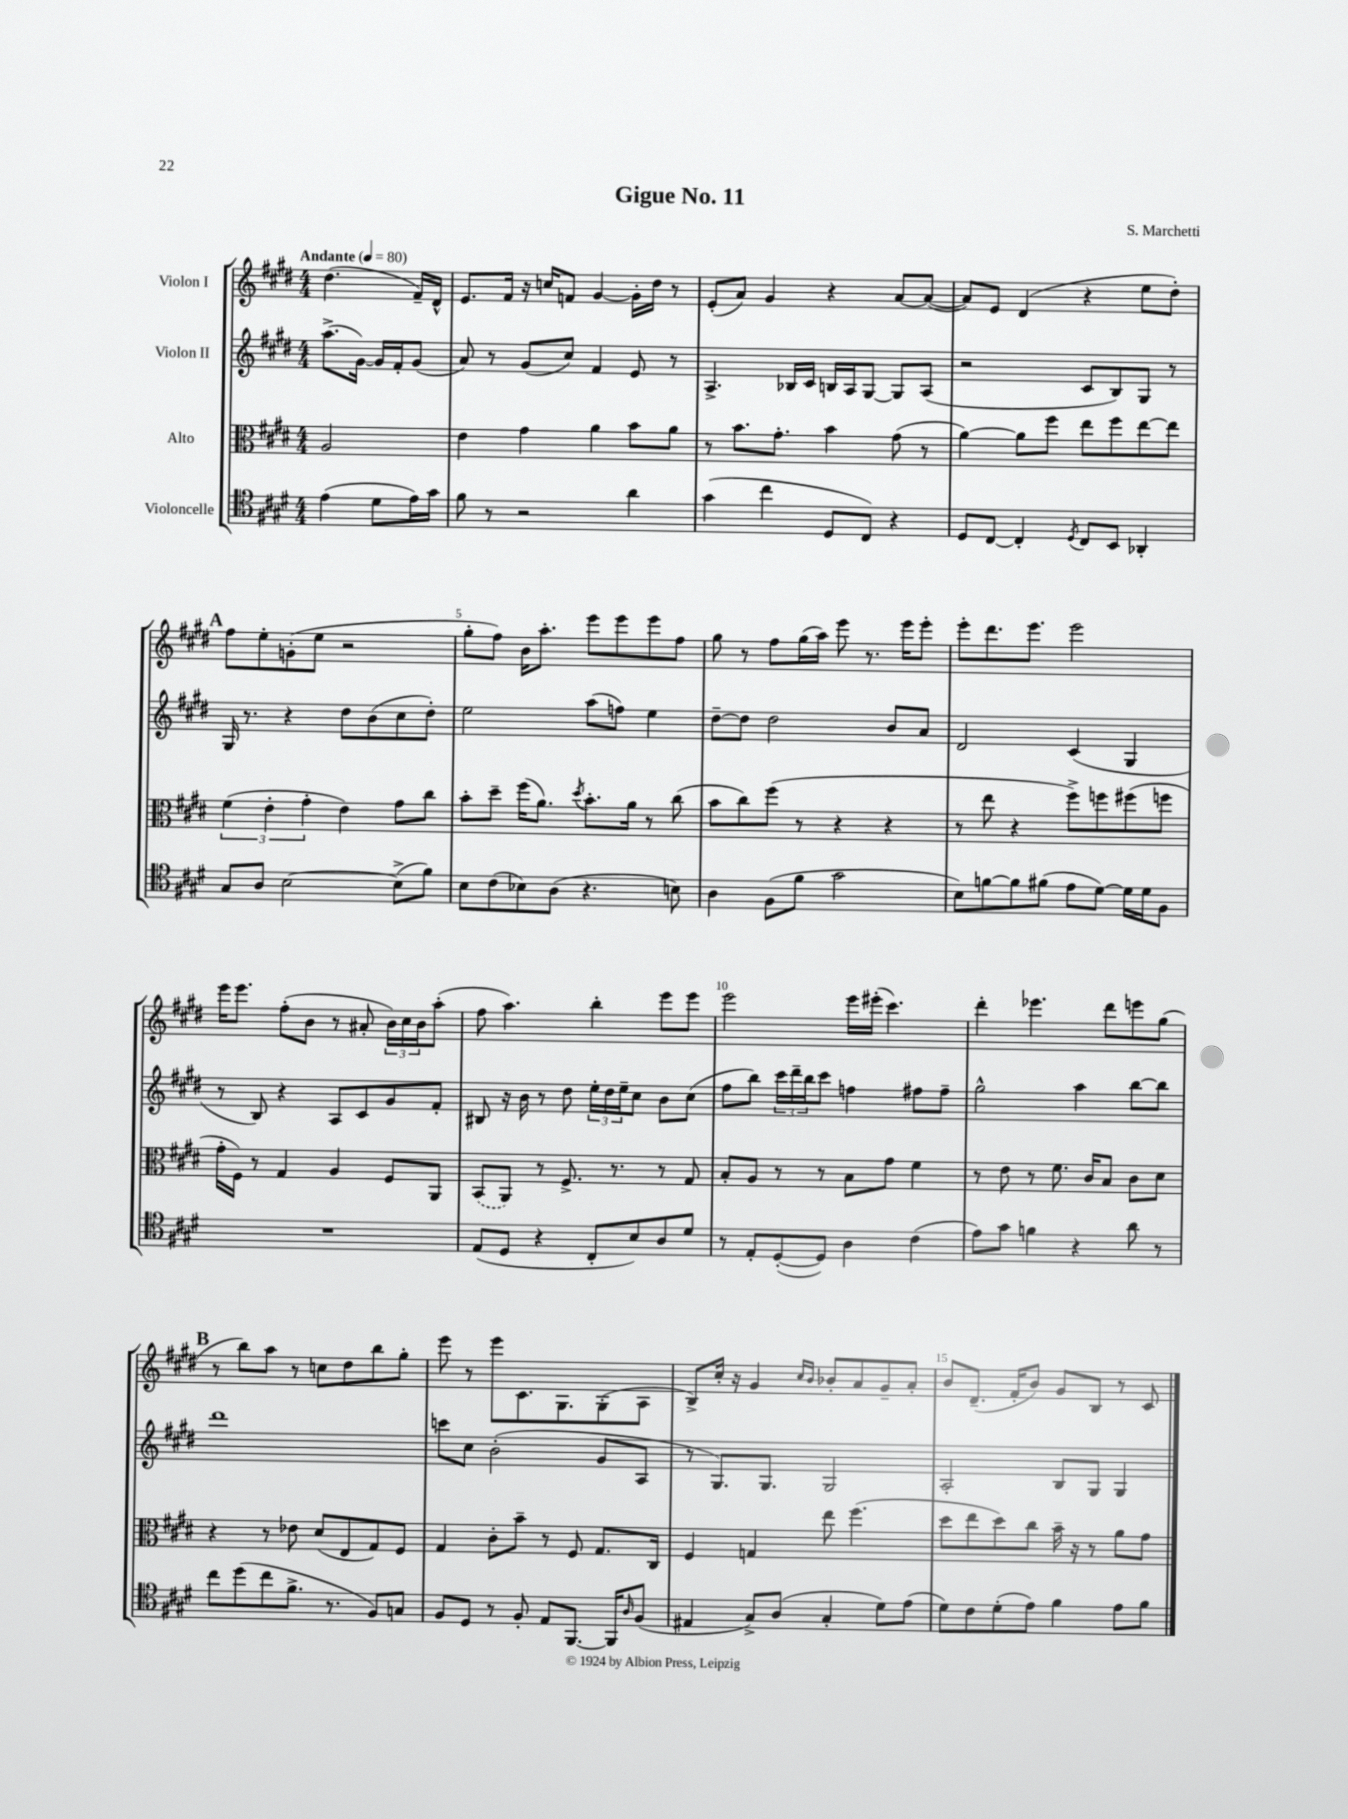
\header { title = "Gigue No. 11" composer = "S. Marchetti" }
<<
\new StaffGroup <<
\new Staff = "s0" \with { instrumentName = "Violon I" } {
    \clef treble \key e \major \numericTimeSignature \time 4/4 \partial 2 \tempo "Andante" 4 = 80
    dis''4.( fis'16--) dis'16-^ |
    e'8. fis'16 r16 c''16 f'8 gis'4~ gis'16-. dis''16 r8 |
    e'8-.( a'8) gis'4 r4 a'8~ a'8~( |
    a'8) e'8 dis'4( r4 e''8 dis''8-.) |
    \mark \markup { \bold "A" } fis''8 e''8-. g'8-.( e''8 r2 |
    gis''8-. fis''8) b'16 a''8.-. e'''8 e'''8 e'''8 fis''8 |
    gis''8 r8 fis''8 gis''16( a''16) e'''8 r8. e'''16 e'''8-. |
    e'''8-. dis'''8. e'''8. e'''2 |
    e'''16 e'''8. fis''8-.( b'8 r8 ais'8-. \tuplet 3/2 { b'16) cis''16 b'16 } a''8-.( |
    fis''8 a''4.) b''4-. e'''8 e'''8 |
    e'''2 e'''16 eis'''16-.( cis'''4.) |
    dis'''4-. ees'''4. dis'''8 e'''8 gis''8( |
    \mark \markup { \bold "B" } r8 b''8) a''8 r8 c''8 dis''8 b''8 gis''8-. |
    e'''8 r8 e'''8 cis'8. gis8. gis8-.( a8 |
    b8->) cis''16-. r16 gis'4 \grace { cis''16 b'16 } bes'8-. a'8 gis'8-- a'8-. |
    b'8 dis'8.--( fis'16-. b'8) gis'8 b8 r8 cis'8 \bar "|." |
}
\new Staff = "s1" \with { instrumentName = "Violon II" } {
    \clef treble \key e \major \numericTimeSignature \time 4/4 \partial 2
    a''8.->( gis'16~) gis'16 fis'16-. gis'8( |
    a'8) r8 gis'8( cis''8) fis'4 e'8 r8 |
    a4.-> bes16 cis'16 b16 a16 gis8~ gis8 a8( |
    r2 cis'8 b8) gis8 r8 |
    \mark \markup { \bold "A" } gis16 r8. r4 dis''8 b'8( cis''8 dis''8-.) |
    e''2 a''8( f''8) e''4 |
    dis''8~-- dis''8 dis''2 b'8 a'8 |
    dis'2 cis'4( gis4 |
    r8 b8) r4 a8 cis'8 gis'8 fis'8-. |
    bis8 r16 b'16 r8 dis''8 \tuplet 3/2 { e''16-. dis''16 e''16-- } cis''8 b'8 cis''8( |
    fis''8 b''8) \tuplet 3/2 { cis'''16 dis'''16-- b''16 } cis'''8 f''4 fis''8 fis''8-- |
    gis''2-^ a''4 b''8~ b''8 |
    \mark \markup { \bold "B" } dis'''1 |
    c'''8 cis''8 b'2-.( gis'8 a8 |
    r8 gis8.) gis8. gis2 |
    a2-. b8 gis8 gis4 \bar "|." |
}
\new Staff = "s2" \with { instrumentName = "Alto" } {
    \clef alto \key e \major \numericTimeSignature \time 4/4 \partial 2
    a2 |
    e'4 gis'4 a'4 b'8 a'8 |
    r8 b'8. gis'8.-. b'4 gis'8( r8 |
    a'4~) a'8 fis''8 e''8 fis''8 e''8~ e''8 |
    \mark \markup { \bold "A" } \tuplet 3/2 { fis'4( e'4-. gis'4-. } e'4) gis'8 cis''8 |
    b'8-. dis''8-- fis''16( a'8.) \acciaccatura { dis''8 } b'8.-. a'16 r8 cis''8( |
    b'8 cis''8) fis''8( r8 r4 r4 |
    r8 e''8 r4 fis''8->) f''8 fis''8( f''8 |
    gis'16-. fis16) r8 gis4 a4 fis8 a,8 |
    \once \slurDashed b,8( a,8) r8 fis8.-> r8. r8 gis8 |
    b8-. a8 r8 r8 b8 gis'8 fis'4 |
    r8 e'8 r8 fis'8. cis'16 b8 cis'8 dis'8 |
    \mark \markup { \bold "B" } r4 r8 ees'8 dis'8( e8 gis8) fis8 |
    gis4 cis'8-. b'8-- r8 fis8 gis8. cis16 |
    fis4 g4 e''8 fis''4.( |
    dis''8 e''8 dis''8) cis''8 b'16-- r16 r8 a'8 gis'8 \bar "|." |
}
\new Staff = "s3" \with { instrumentName = "Violoncelle" } {
    \clef tenor \key e \major \numericTimeSignature \time 4/4 \partial 2
    e'4( dis'8 e'16) gis'16 |
    fis'8 r8 r2 a'4 |
    gis'4( cis''4 dis8 cis8) r4 |
    dis8 cis8~ cis4-. \acciaccatura { dis8 } cis8 b,8 aes,4-. |
    \mark \markup { \bold "A" } gis8 a8 b2~ b8->( fis'8) |
    b8 cis'8( bes8) a8( r4. b8) |
    a4 fis8( fis'8 gis'2 |
    b8) f'8~ f'8 fis'8( e'8 dis'8~) dis'16 dis'16 fis8 |
    R1 |
    e8( dis8 r4 cis8-. b8) a8 dis'8 |
    r8 e8-. dis8~-.( dis8) a4 cis'4( |
    e'8) gis'8 f'4 r4 a'8 r8 |
    \mark \markup { \bold "B" } cis''8 dis''8( cis''8 fis'8.-> r8. fis8) g8 |
    fis8 dis8 r8 fis8-. e8 fis,8.~ fis,16 \grace { a16 } fis8( |
    eis4 gis8->) a8( gis4-. dis'8) e'8( |
    dis'8) cis'8 dis'8-.( e'8) fis'4 e'8 fis'8 \bar "|." |
}
>>
>>
\layout { \context { \Score \override BarNumber.break-visibility = ##(#f #t #t) barNumberVisibility = #(every-nth-bar-number-visible 5) } }
